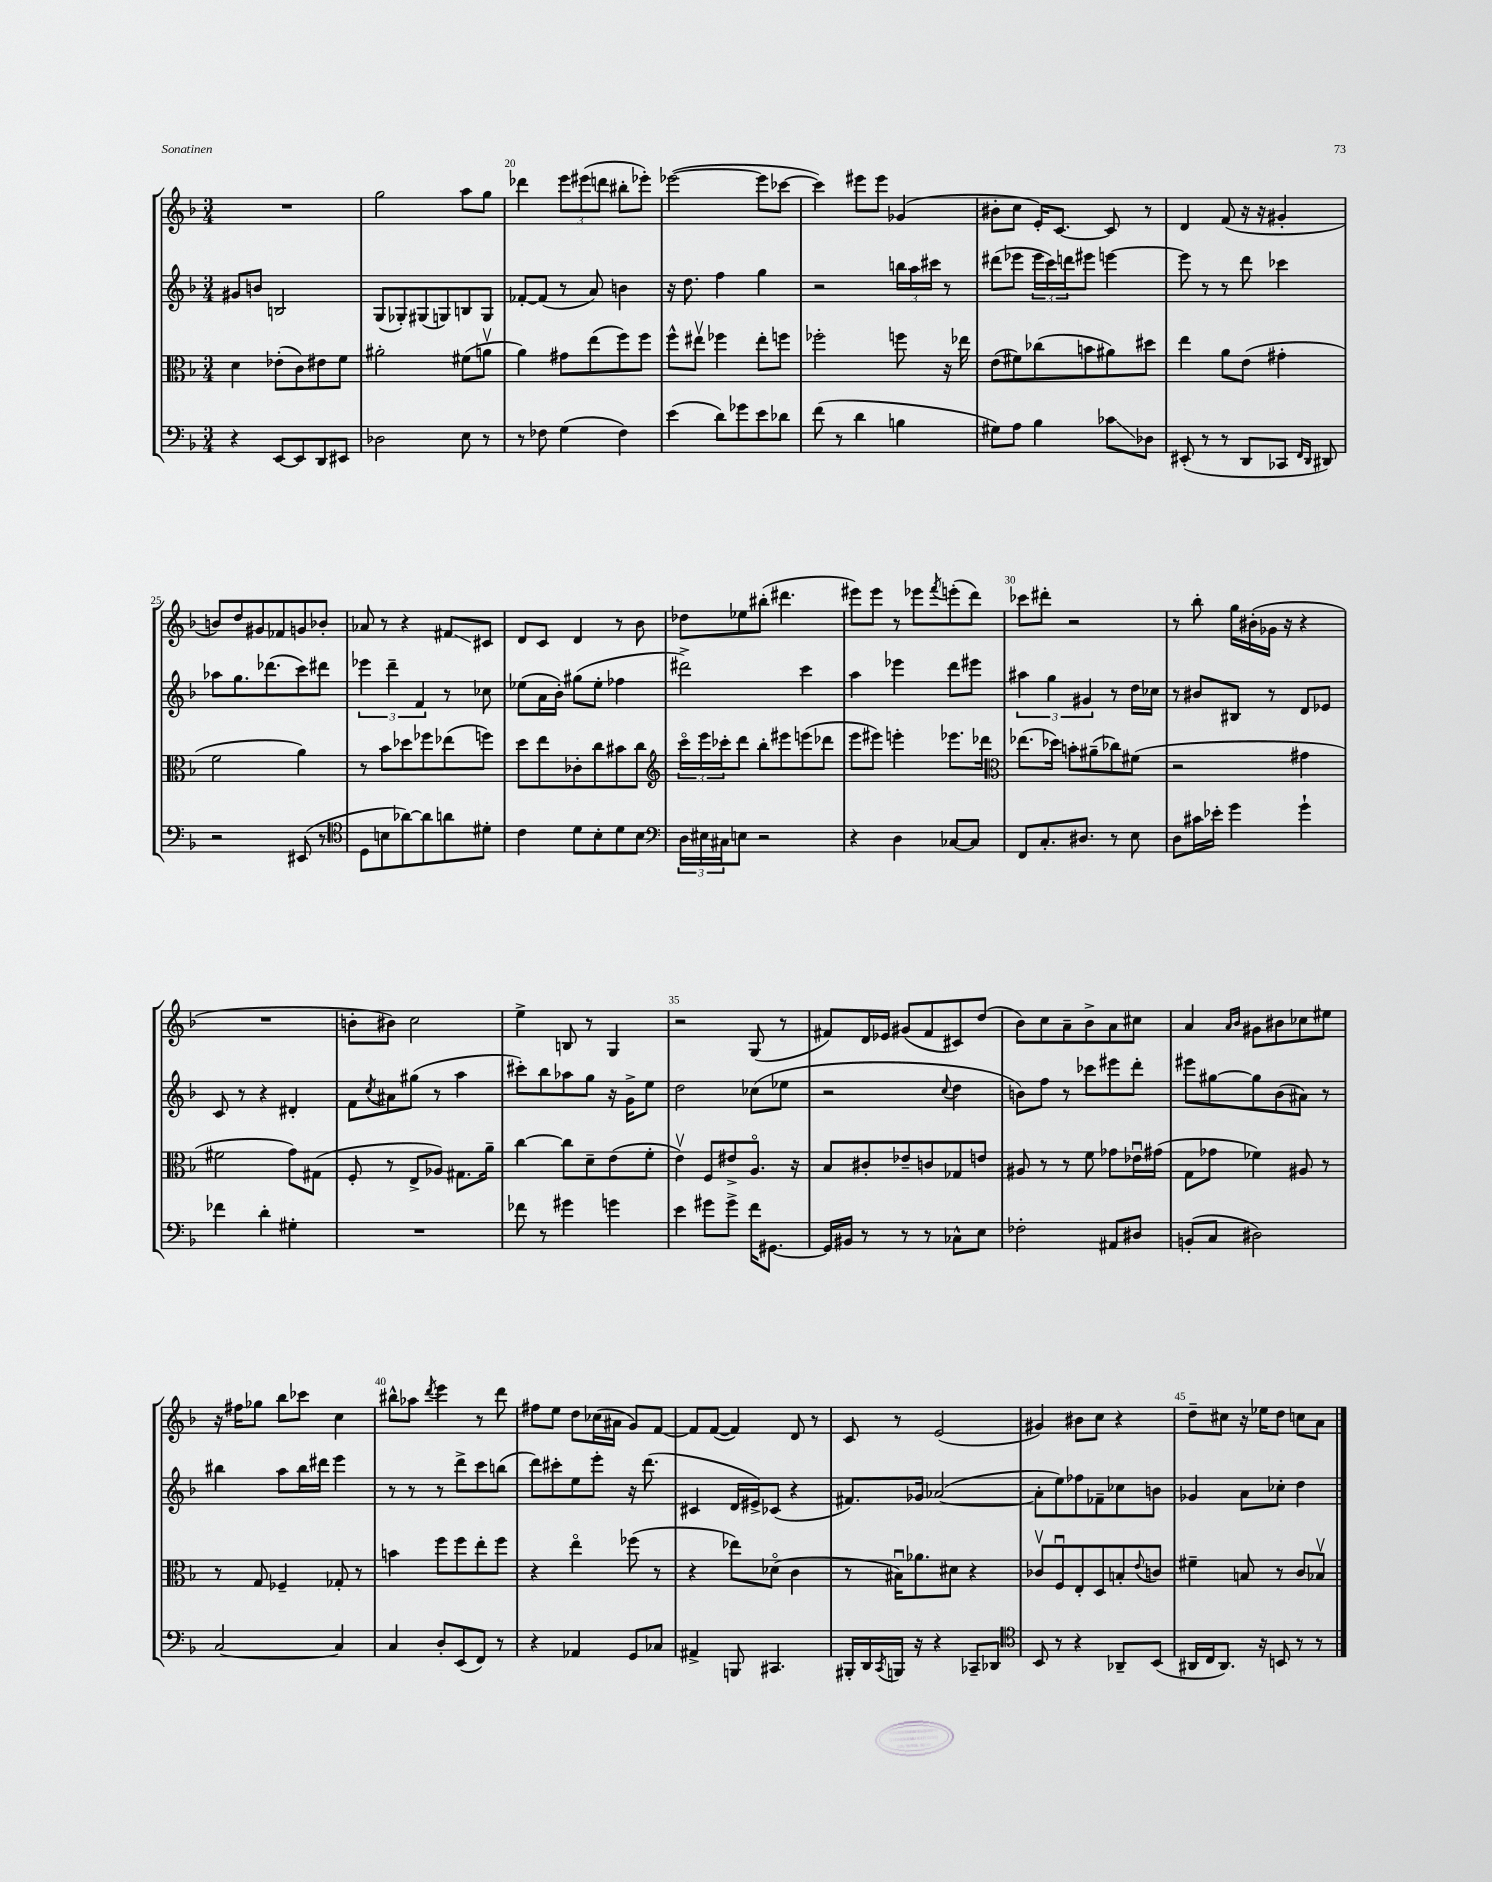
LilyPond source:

<<
\new StaffGroup <<
\new Staff = "s0" {
    \clef treble \key f \major \numericTimeSignature \time 3/4
    R2. |
    g''2 a''8 g''8 |
    des'''4 \tuplet 3/2 { e'''8 eis'''8( d'''8 } bis''8-. ees'''8-.) |
    ees'''2~( ees'''8 ces'''8~ |
    ces'''4) eis'''8 eis'''8 ges'4( |
    bis'8-. c''8 e'16-.) c'8.~ c'8 r8 |
    d'4 f'8( r16 r16 gis'4-. |
    b'8) d''8 gis'8 fes'8 g'8 bes'8-. |
    aes'8 r8 r4 fis'8\glissando cis'8 |
    d'8 c'8 d'4 r8 bes'8 |
    des''8 ees''8 bis''8-.( dis'''4. |
    eis'''8) eis'''8 r8 ees'''8 \acciaccatura { f'''8 } e'''8-.( d'''8) |
    ces'''8 dis'''8-. r2 |
    r8 bes''8-. g''16 bis'16-.( ges'16 r16 r4 |
    R2. |
    b'8-. bis'8) c''2 |
    e''4-> b8 r8 g4 |
    r2 g8( r8 |
    fis'8) d'16 ees'16 gis'8( fis'8 cis'8) d''8( |
    bes'8) c''8 a'8-- bes'8-> a'8 cis''8 |
    a'4 \grace { a'16 bes'16 } gis'8 bis'8 ces''8 eis''8 |
    r16 fis''16 ges''8 bes''8 ces'''8 c''4 |
    bis''8-^ aes''8 \acciaccatura { d'''8 } e'''4 r8 d'''8 |
    fis''8 e''8 d''8 ces''16( ais'16 g'8) f'8~ |
    f'8 f'8~( f'4) d'8 r8 |
    c'8 r8 e'2( |
    gis'4) bis'8 c''8 r4 |
    d''8-- cis''8 r16 ees''16 d''8 c''8 a'8 \bar "|." |
}
\new Staff = "s1" {
    \clef treble \key f \major \numericTimeSignature \time 3/4
    gis'8 b'8 b2 |
    g8( ges8-.) gis8( g8) b8 g8 |
    fes'8~-. fes'8( r8 a'8) b'4 |
    r16 d''8. f''4 g''4 |
    r2 \tuplet 3/2 { b''16 a''16 cis'''16 } r8 |
    dis'''8( ees'''8 \tuplet 3/2 { ees'''16 c'''16) d'''16 } eis'''8 e'''4~ |
    e'''8 r8 r8 d'''8 ces'''4 |
    aes''8 g''8. des'''8.( c'''8) dis'''8 |
    \tuplet 3/2 { ees'''4 d'''4-- f'4 } r8 ces''8 |
    ees''8( a'16 bes'16-.) gis''8( ees''8-. fes''4 |
    dis'''2->) c'''4 |
    a''4 ees'''4 d'''8 eis'''8 |
    \tuplet 3/2 { ais''4 g''4 gis'4 } r8 d''16 ces''16 |
    r8 bis'8 bis8 r8 d'8 ees'8 |
    c'8 r8 r4 dis'4-. |
    f'8 \acciaccatura { c''8 } ais'8 gis''8( r8 a''4 |
    cis'''8-.) bes''8 aes''8 g''8 r16 g'16-> e''8 |
    d''2 ces''8( ees''8 |
    r2 \appoggiatura { c''8 } d''4 |
    b'8) f''8 r8 ces'''8 eis'''8 d'''8-. |
    eis'''8 gis''8~ gis''8 bes'8( ais'8) r8 |
    bis''4 a''8 bis''16 dis'''16 e'''4 |
    r8 r8 r8 d'''8-> c'''8 b''8( |
    d'''8) cis'''8-. e''8 e'''8-. r16 d'''8.( |
    cis'4 d'16 eis'16->) ces'8( r4 |
    fis'8.) ges'16 aes'2~( |
    aes'8-. e''8) fes''8 fes'8-- ces''8 b'8 |
    ges'4 a'8 ces''8-. d''4 \bar "|." |
}
\new Staff = "s2" {
    \clef alto \key f \major \numericTimeSignature \time 3/4
    d'4 ees'8-.( c'8) eis'8 f'8 |
    ais'2-. fis'8( a'8\upbow |
    a'4) gis'8 e''8( f''8) f''8 |
    f''8-^ eis''8\upbow fes''4 eis''8-. f''8 |
    fes''2-. f''8 r16 ees''16 |
    e'8( fis'8) ces''8( b'8 ais'8) dis''8 |
    e''4 a'8 e'8( gis'4-. |
    f'2 a'4) |
    r8 bes'8 des''8 fes''8 ees''8( f''8) |
    d''8 e''8 ces'8-. c''8 bis'8 c''8 |
    \clef treble \tuplet 3/2 { c'''16\flageolet e'''16 ces'''16-. } d'''8 bes''8-. eis'''8 e'''8( des'''8 |
    e'''8 eis'''8) e'''4-. ees'''8. des'''16 |
    \clef alto ees''8.( des''16) b'8-. ais'8--( ces''8) fis'8( |
    r2 gis'4 |
    fis'2 g'8) gis8( |
    f8-. r8 e8-> aes8) gis8. a'16-- |
    c''4~ c''8 d'8-- e'8( f'8-. |
    e'4\upbow) f8 eis'8-> a8.\flageolet r16 |
    bes8 cis'8-. ees'8-- c'8 ges8 e'8 |
    ais8 r8 r8 f'8 ges'8 ees'16\downbow gis'16( |
    g8 ges'8 fes'4) ais8 r8 |
    r8 g8 fes4-- ges8-. r8 |
    b'4 f''8 f''8 e''8-. f''8 |
    r4 e''4\flageolet fes''8( r8 |
    r4 ees''8) des'8\flageolet( c'4 |
    r8 bis16\downbow) aes'8. dis'8 r4 |
    ces'8\upbow f8\downbow e8-. d8 b8-. \appoggiatura { e'8 } c'8 |
    fis'4-- b8 r8 c'8 bes8\upbow \bar "|." |
}
\new Staff = "s3" {
    \clef bass \key f \major \numericTimeSignature \time 3/4
    r4 e,8~ e,8 d,8 eis,8 |
    des2 e8 r8 |
    r8 fes8 g4( fes4) |
    e'4( d'8) ges'8 e'8 des'8 |
    f'8( r8 d'4 b4 |
    gis8) a8 bes4 ces'8\glissando des8 |
    eis,8-.( r8 r8 d,8 ces,8 \grace { f,16 d,16 } dis,8) |
    r2 eis,8( r8 |
    \clef tenor d8 b8 aes'8~) aes'8 a'8 dis'8-. |
    c'4 d'8 bes8-. d'8 bes8 |
    \clef bass \tuplet 3/2 { d16 eis16 cis16 } e8 r2 |
    r4 d4 ces8~ ces8 |
    f,8 c8.-. dis8. r8 e8 |
    d8 cis'16 ees'16-. g'4 g'4-! |
    fes'4 d'4-. gis4-. |
    R2. |
    fes'8 r8 gis'4 g'4 |
    e'4 gis'8 gis'8-> f'16 gis,8.~ |
    gis,16 bis,16 r8 r8 r8 ces8-^ e8 |
    fes2-. ais,8 dis8 |
    b,8-.( c8 dis2) |
    c2~ c4 |
    c4 d8-. e,8( f,8) r8 |
    r4 aes,4 g,8 ces8 |
    ais,4-> b,,8 cis,4. |
    bis,,16-. d,16 \acciaccatura { c,8 } b,,16 r16 r4 ces,8-- des,8 |
    \clef tenor bes,8 r8 r4 aes,8-- bes,8( |
    ais,16 c16 ais,8.) r16 b,8 r8 r8 \bar "|." |
}
>>
>>
\layout { \context { \Score currentBarNumber = #18 \override BarNumber.break-visibility = ##(#f #t #t) barNumberVisibility = #(every-nth-bar-number-visible 5) } }
